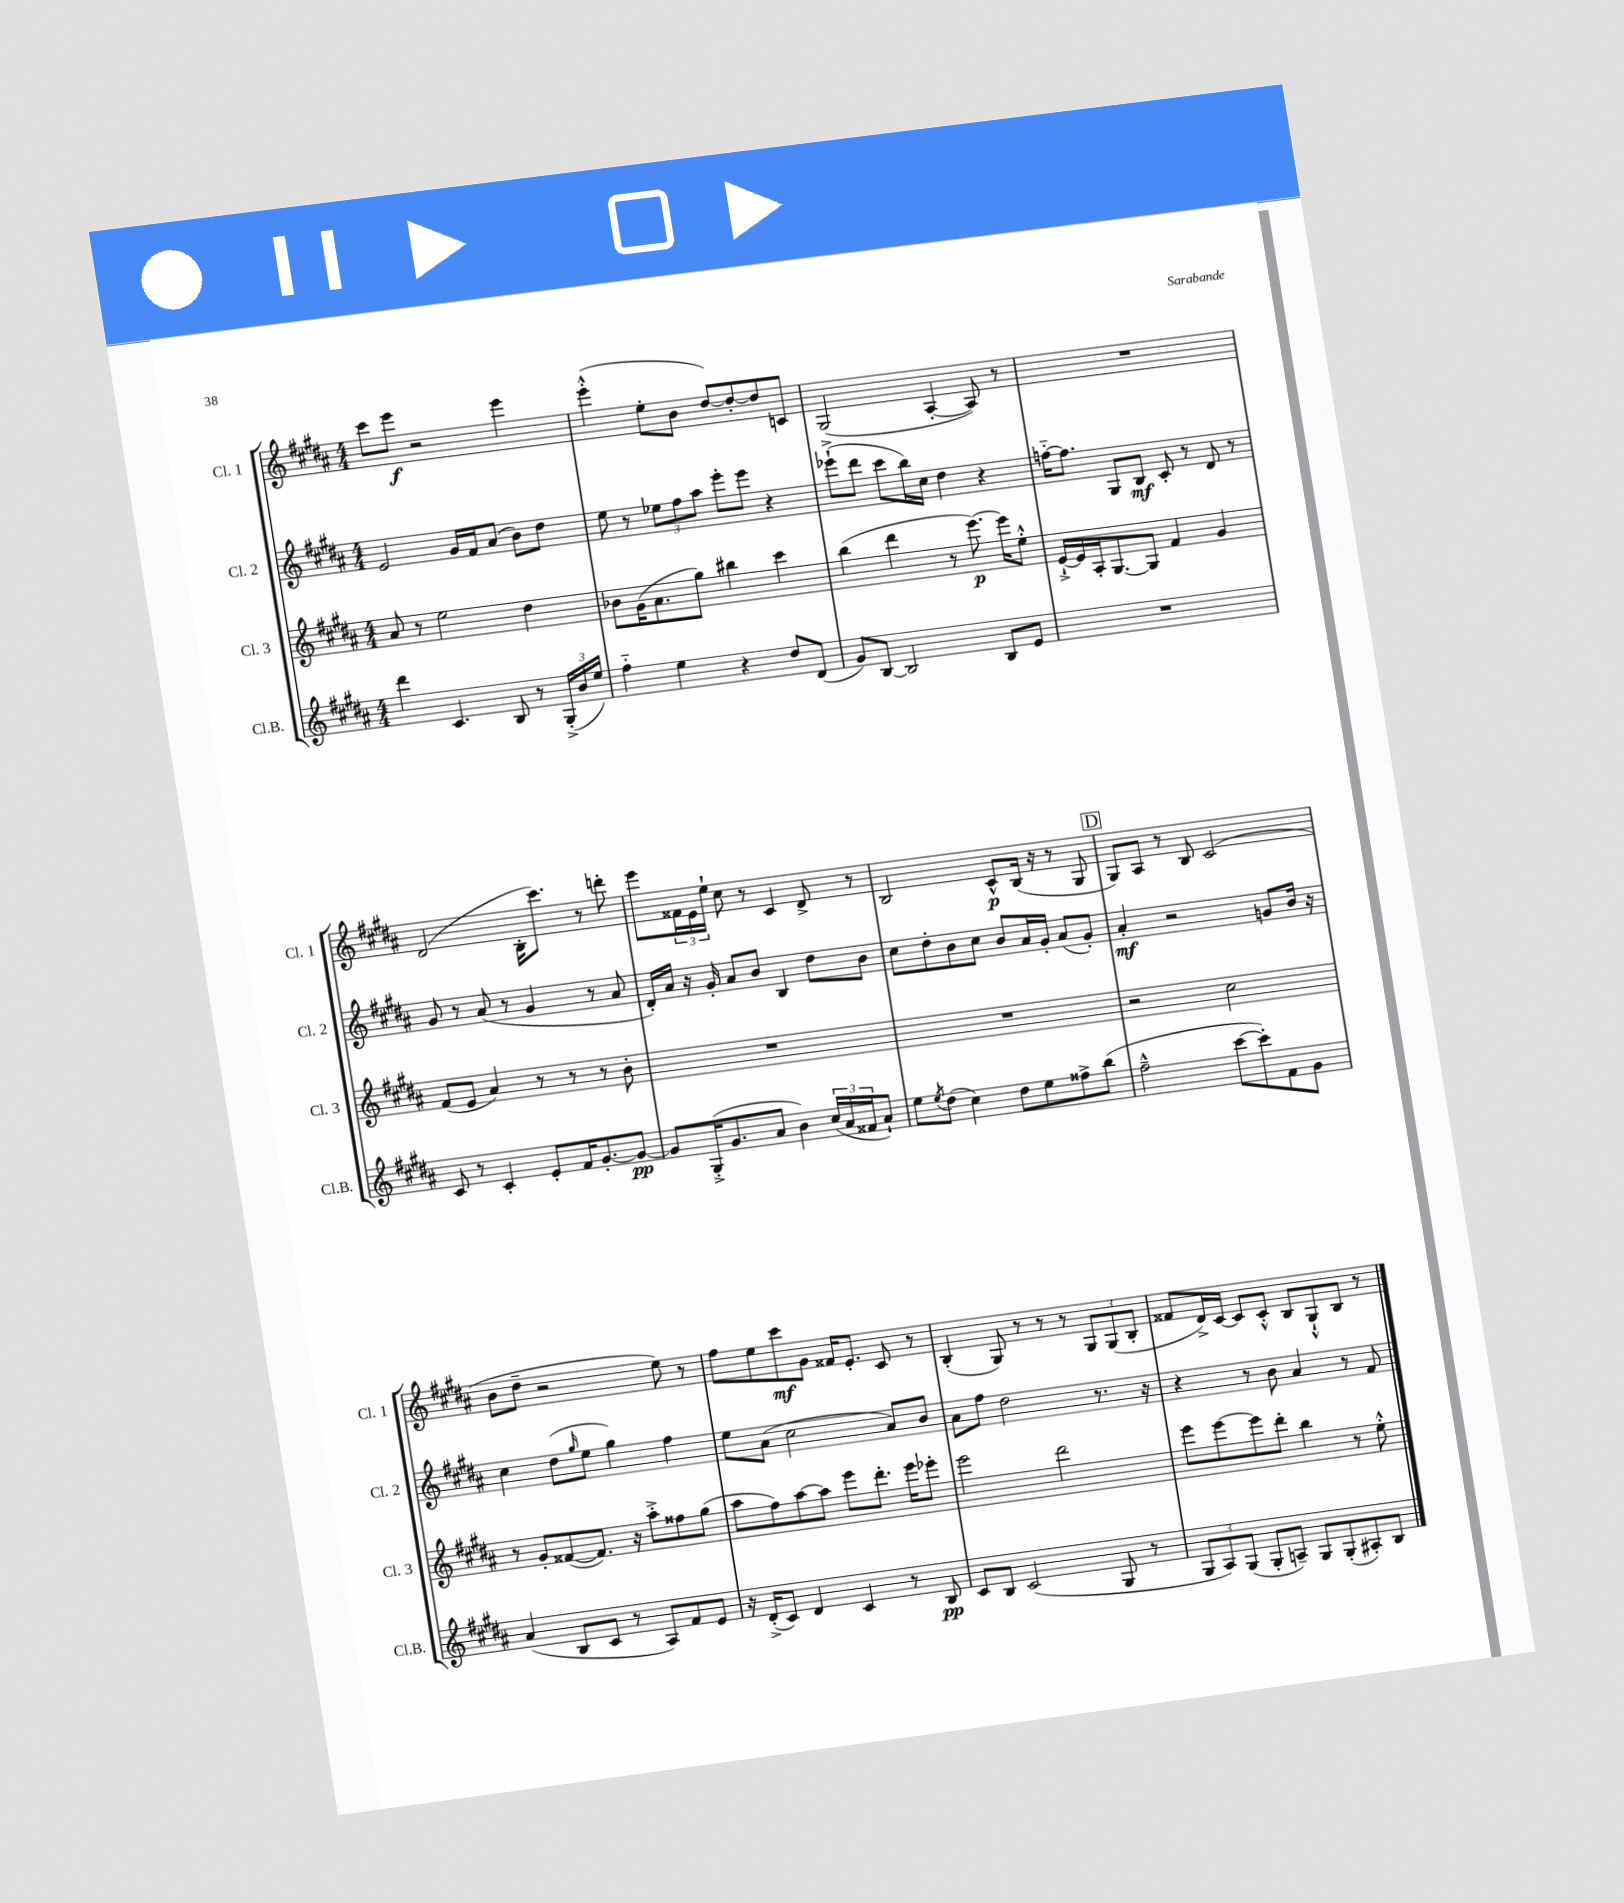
<<
\new StaffGroup <<
\new Staff = "s0" \with { instrumentName = "Cl. 1" shortInstrumentName = "Cl. 1" } {
    \clef treble \key b \major \numericTimeSignature \time 4/4
    cis'''8 e'''8\f r2 e'''4 |
    e'''4-.-^( e''8-. b'8 dis''8~) dis''8~-. dis''8 c'8 |
    gis2( ais4~-. ais8) r8 |
    R1 |
    dis'2( b16-. cis'''8.) r8 d'''8-. |
    e'''8 \tuplet 3/2 { fisis'16 e'16 e''16-! } cis''8 r8 cis'4 dis'8-> r8 |
    b2 cis'8-^\p b16( r16 r8 gis8 |
    \mark \markup { \box "D" } gis8) ais8 r8 b8 cis'2( |
    b'8 dis''8-- r2 e''8) r8 |
    fis''8 e''8 cis'''8\mf gis'8 fisis'16 e'8.-. cis'8 r8 |
    b4-.( gis8) r8 r8 r8 \tuplet 3/2 { gis8 gis8( b8-. } |
    fisis'8 dis'16->) cis'16~ cis'8 cis'8-.-^ b8 gis8-!-^ b8 r8 \bar "|." |
}
\new Staff = "s1" \with { instrumentName = "Cl. 2" shortInstrumentName = "Cl. 2" } {
    \clef treble \key b \major \numericTimeSignature \time 4/4
    e'2 gis'16 fis'16 ais'8( b'8) dis''8 |
    e''8 r8 \tuplet 3/2 { ees''8 fis''8 ais''8 } e'''8-. e'''8 r4 |
    ees'''8-!->( dis'''8 cis'''8 b''16) cis''16 dis''4 r4 |
    f''16~-_ f''8. gis8 b8\mf cis'8-. r8 dis'8 r8 |
    gis'8 r8 ais'8( r8 gis'4 r8 ais'8 |
    dis'16-.) ais'16 r16 gis'16-. ais'8 b'8 b4 dis''8 b'8 |
    cis''8 dis''8-. b'8 cis''8 b'8 ais'16 gis'16-. ais'8( gis'8-.) |
    \mark \markup { \box "D" } ais'4-.\mf r2 g'8 b'16 r16 |
    cis''4 dis''8( \grace { gis''16 } e''8 gis''4) fis''4 |
    e''8 ais'8( cis''2 ais'8) b'8 |
    ais'8 fis''8 dis''2 r8. r16 |
    r4 r8 b'8 ais'4 r8 fis'8 \bar "|." |
}
\new Staff = "s2" \with { instrumentName = "Cl. 3" shortInstrumentName = "Cl. 3" } {
    \clef treble \key b \major \numericTimeSignature \time 4/4
    ais'8 r8 e''2 dis''4 |
    bes'8 gis'16( ais'8. gis''8) bis''4 cis'''4 |
    b''4( dis'''4 r8 e'''8.~\p) e'''16 e''8-.-^ |
    e'16~-!-> e'16 ais16-. gis8.~ gis8 fis'4 gis'4 |
    fis'8( e'8 ais'4) r8 r8 r8 b'8-. |
    R1 |
    R1 |
    \mark \markup { \box "D" } r2 cis''2 |
    r8 gis'8-. fisis'8~( fisis'8.) r16 ais''8-.-> fisis''8 gis''8( |
    ais''8 fis''8) ais''8~ ais''8 e'''8 dis'''8.-. e'''16 ees'''8-. |
    e'''2 dis'''2 |
    e'''8 e'''8~ e'''8 dis'''8-. b''4 r8 e''8-.-^ \bar "|." |
}
\new Staff = "s3" \with { instrumentName = "Cl.B." shortInstrumentName = "Cl.B." } {
    \clef treble \key b \major \numericTimeSignature \time 4/4
    dis'''4 cis'4. b8 r8 \tuplet 3/2 { gis16-.->( b'16 e''16) } |
    fis''4-_ e''4 r4 dis''8 dis'8( |
    gis'8) b8~ b2 b8 e'8 |
    R1 |
    cis'8 r8 cis'4-. e'8-. fis'16 gis'8.~-. gis'8~\pp |
    gis'8 gis16-.->( gis'8. ais'8 b'4) \tuplet 3/2 { cis''16( ais'16 fisis'16 } ais'8-!) |
    e''8 \acciaccatura { e''8 } dis''8( cis''4) dis''8 e''8 fisis''8-> b''8( |
    \mark \markup { \box "D" } fis''2---^ cis'''8~ cis'''8-.) fis'8 gis'8 |
    ais'4( b8 cis'8 r8 ais8) fis'8 e'8 |
    r16 dis'16-.->( cis'8) dis'4 cis'4 r8 b8\pp |
    cis'8 b8 cis'2( gis8 r8 |
    \tuplet 3/2 { gis8 ais8) gis8( } gis8-. a8--) gis8 gis8-.( ais8-.) b8 \bar "|." |
}
>>
>>
\layout { \context { \Score \remove "Bar_number_engraver" } }
